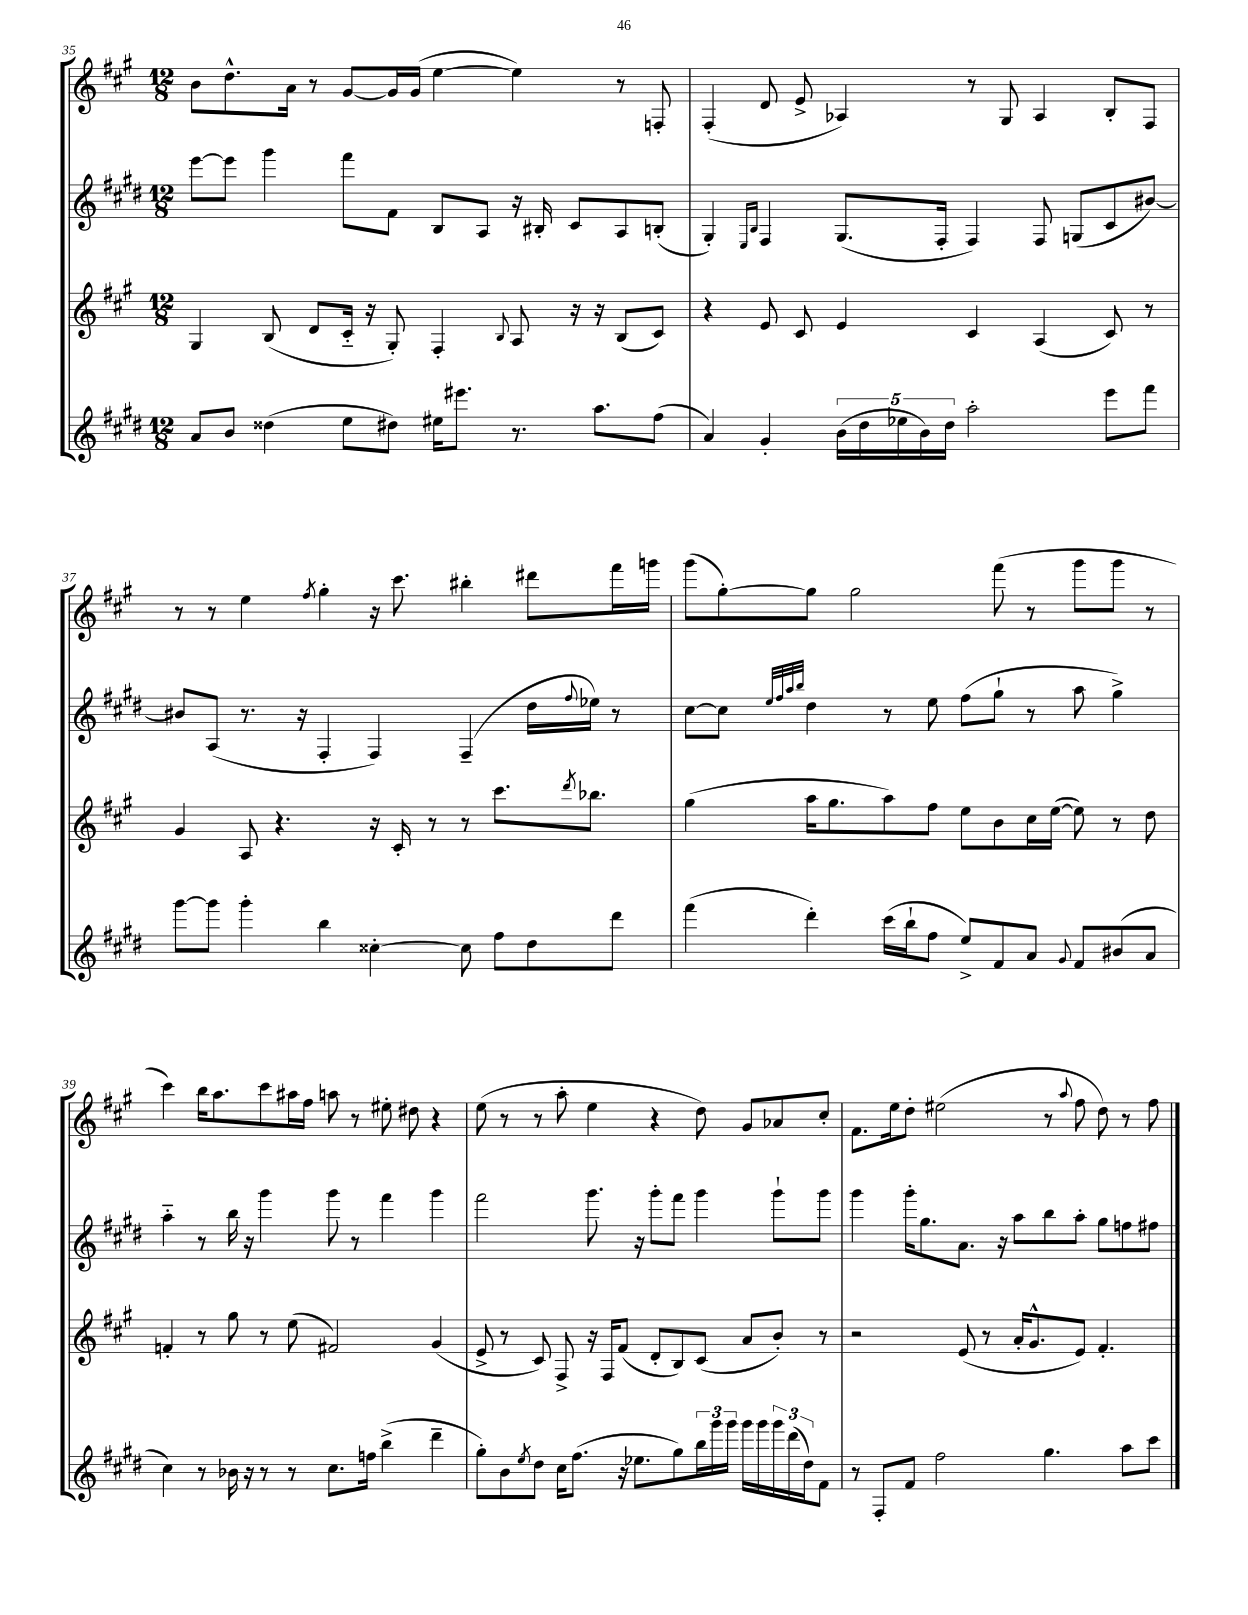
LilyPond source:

<<
\new StaffGroup <<
\new Staff = "s0" {
    \clef treble \key a \major \numericTimeSignature \time 12/8
    b'8 d''8.-^ a'16 r8 gis'8~ gis'16 gis'16( e''4~ e''4) r8 f8-. |
    fis4-.( d'8 e'8-> aes4) r8 gis8 aes4 b8-. fis8 |
    r8 r8 e''4 \acciaccatura { fis''8 } gis''4-. r16 cis'''8. bis''4-. dis'''8 fis'''16 g'''16 |
    gis'''8( gis''8~-.) gis''8 gis''2 fis'''8( r8 gis'''8 gis'''8 r8 |
    cis'''4) b''16 a''8. cis'''8 ais''16 fis''16 a''8 r8 eis''8-. dis''8 r4 |
    e''8( r8 r8 a''8-. e''4 r4 d''8) gis'8 aes'8 cis''8-. |
    fis'8. e''16 d''8-. eis''2( r8 \appoggiatura { a''8 } fis''8 d''8) r8 fis''8 \bar "|." |
}
\new Staff = "s1" {
    \clef treble \key e \major \numericTimeSignature \time 12/8
    e'''8~ e'''8 gis'''4 fis'''8 fis'8 b8 a8 r16 bis16-. cis'8 a8 b8-.( |
    gis4-.) \grace { e16 b16 } fis4 gis8.( fis16-. fis4) fis8 g8( cis'8 bis'8~) |
    bis'8 a8( r8. r16 fis4-. fis4) fis4--( dis''16 \appoggiatura { fis''8 } ees''16) r8 |
    cis''8~ cis''8 \grace { e''32 fis''32 a''32 b''32 } dis''4 r8 e''8 fis''8( gis''8-! r8 a''8 gis''4->) |
    a''4-_ r8 b''16 r16 gis'''4 gis'''8 r8 fis'''4 gis'''4 |
    fis'''2 gis'''8. r16 gis'''8-. fis'''8 gis'''4 gis'''8-! gis'''8 |
    gis'''4 gis'''16-. gis''8. a'8. r16 a''8 b''8 a''8-. gis''8 f''8 fis''8 \bar "|." |
}
\new Staff = "s2" {
    \clef treble \key a \major \numericTimeSignature \time 12/8
    gis4 b8( d'8 cis'16-_ r16 gis8-.) fis4-. \appoggiatura { b8 } a8 r16 r16 b8( cis'8) |
    r4 e'8 cis'8 e'4 cis'4 a4( cis'8) r8 |
    gis'4 a8 r4. r16 cis'16-. r8 r8 cis'''8. \acciaccatura { d'''8 } bes''8. |
    gis''4( a''16 gis''8. a''8) fis''8 e''8 b'8 cis''16 e''16~( e''8) r8 d''8 |
    f'4-. r8 gis''8 r8 e''8( fis'2) gis'4( |
    e'8-> r8 cis'8) fis8-> r16 fis16 fis'8( d'8-. b8) cis'8( a'8 b'8-.) r8 |
    r2 e'8( r8 a'16-. gis'8.-^ e'8) fis'4.-. \bar "|." |
}
\new Staff = "s3" {
    \clef treble \key e \major \numericTimeSignature \time 12/8
    a'8 b'8 disis''4( e''8 dis''8) eis''16 eis'''8. r8. a''8. fis''8( |
    a'4) gis'4-. \tuplet 5/4 { b'16( dis''16 ees''16 b'16) dis''16 } a''2-. e'''8 fis'''8 |
    gis'''8~ gis'''8 gis'''4-. b''4 cisis''4~-. cisis''8 fis''8 dis''8 dis'''8 |
    fis'''4( dis'''4-.) cis'''16( b''16-! fis''8 e''8->) fis'8 a'8 \appoggiatura { gis'8 } fis'8 bis'8( a'8 |
    cis''4) r8 bes'16 r16 r8 r8 cis''8. f''16 b''4->( dis'''4-- |
    gis''8-.) b'8 \acciaccatura { e''8 } dis''8 cis''16 fis''8.( r16 ees''8. gis''8) \tuplet 3/2 { b''16 gis'''16 gis'''16 } gis'''16 gis'''16 \tuplet 3/2 { gis'''16 dis'''16( dis''16) } fis'8 |
    r8 fis8-. fis'8 fis''2 gis''4. a''8 cis'''8 \bar "|." |
}
>>
>>
\layout { \context { \Score currentBarNumber = #35 } }
